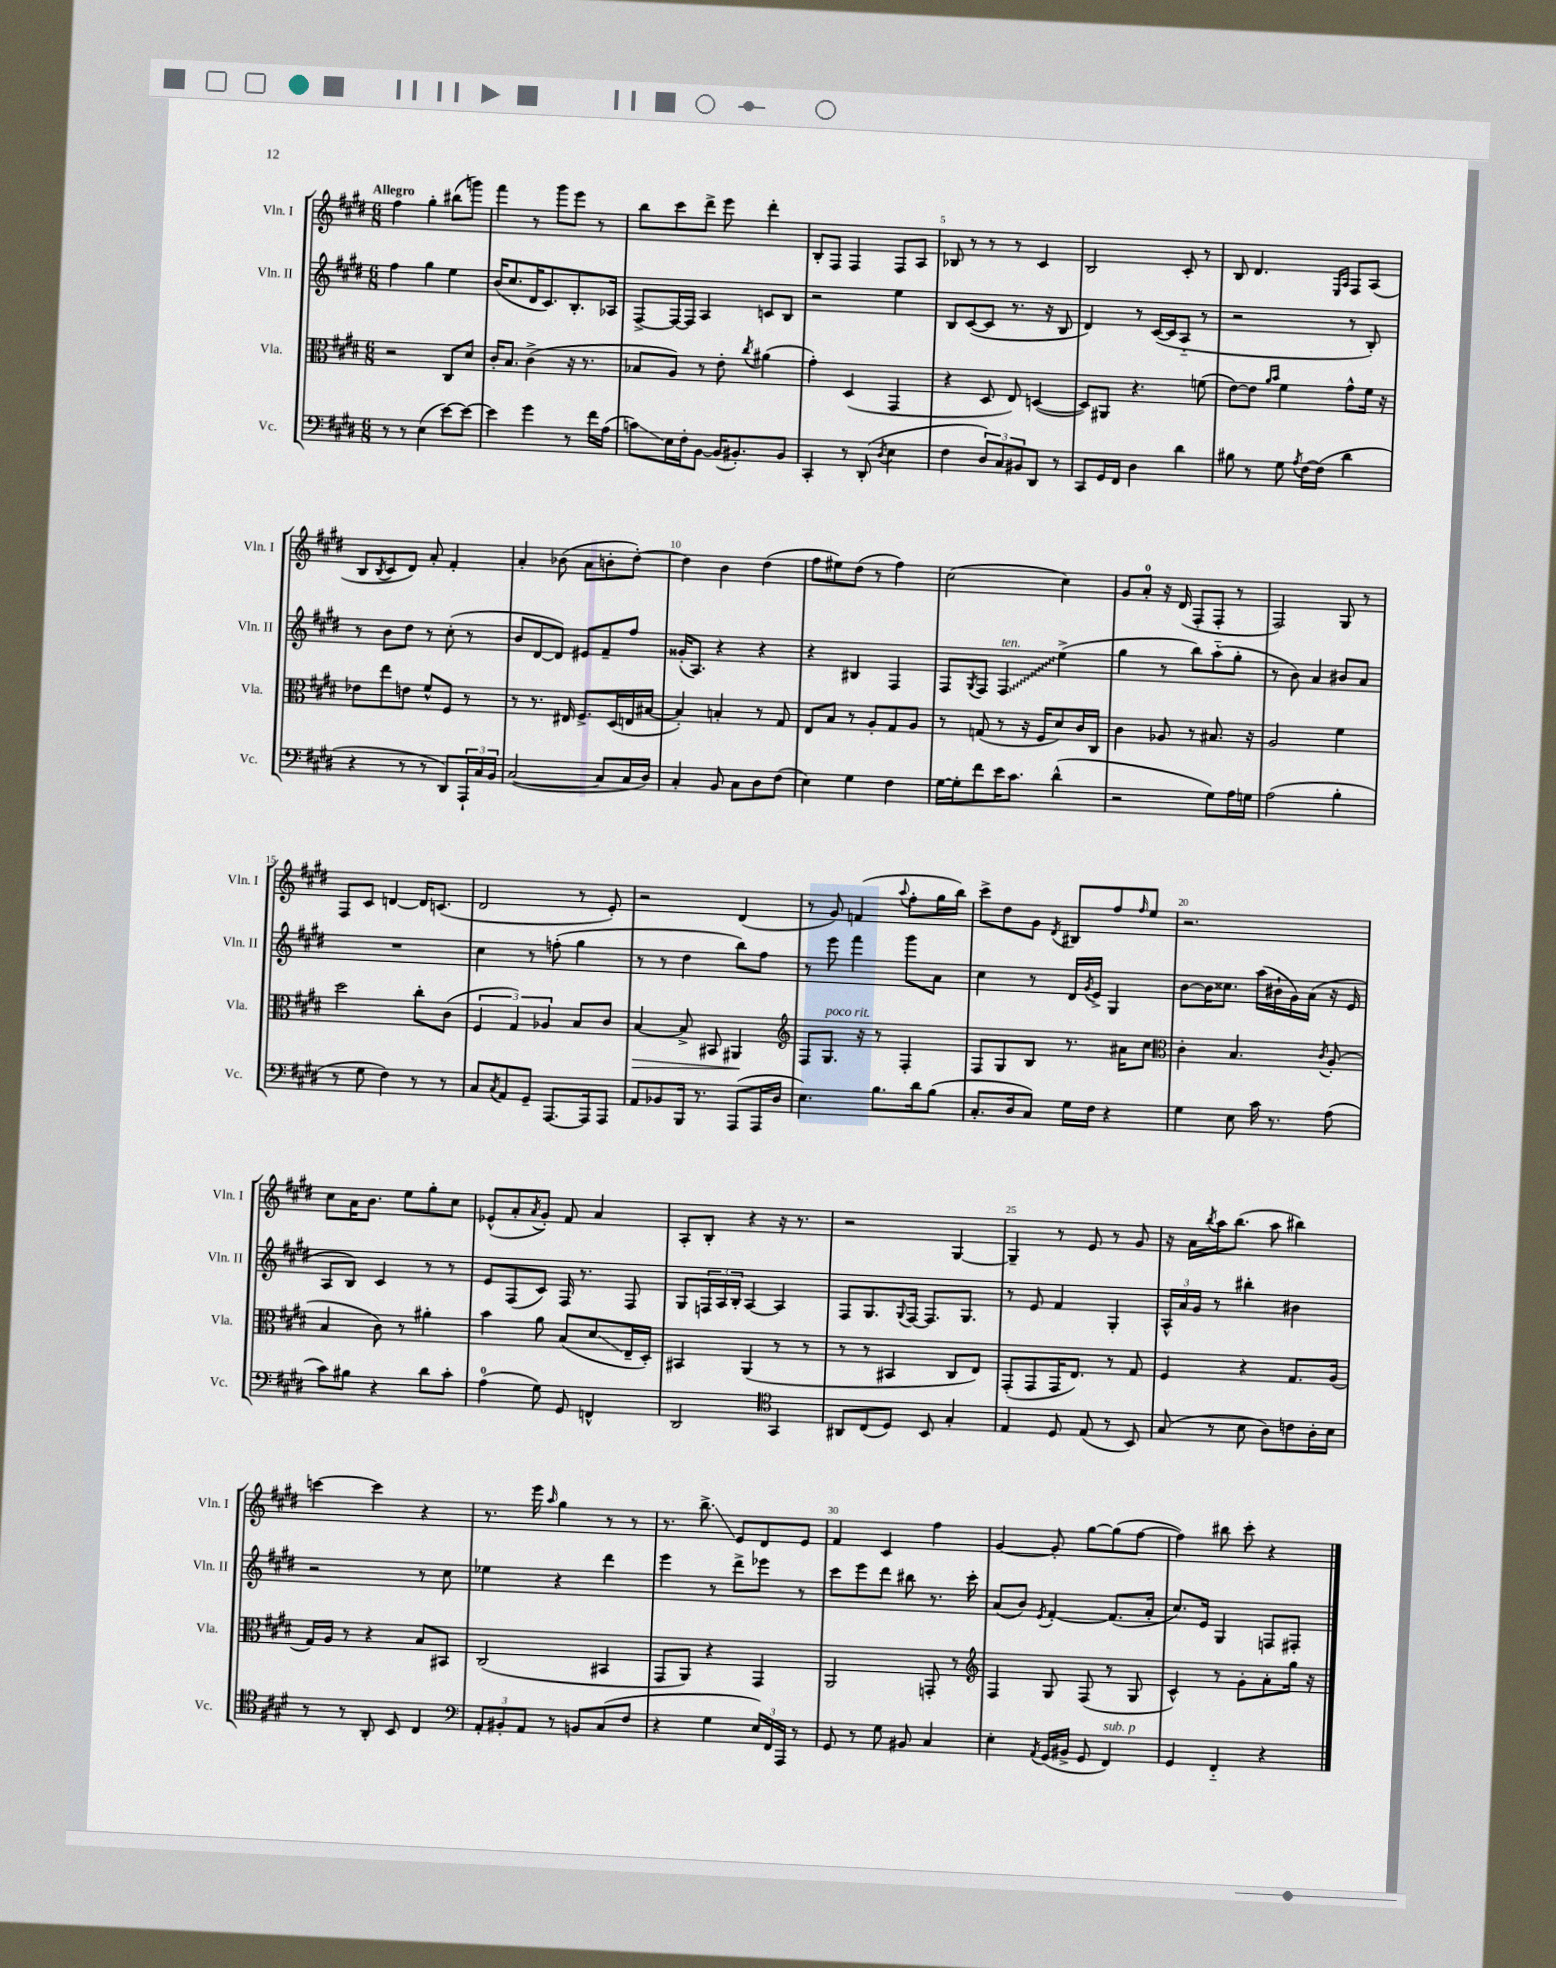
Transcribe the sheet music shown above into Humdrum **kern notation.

**kern	**kern	**kern	**kern
*staff4	*staff3	*staff2	*staff1
*clefF4	*clefC3	*clefG2	*clefG2
*k[f#c#g#d#]	*k[f#c#g#d#]	*k[f#c#g#d#]	*k[f#c#g#d#]
*M6/8	*M6/8	*M6/8	*M6/8
8r	2r	4ff#	4ff#
8r	.	.	.
(4E	.	4gg#	4gg#'
[8e)	8C#	4ee	(8bb#
8e_	8d#	.	8ggg)
=	=	=	=
4e]	16c#'	(16b	4fff#
.	8.B	8.cc#	.
4g#	(4c#^	16d#	8r
.	.	8.c#)	.
.	.	.	8ggg#
8r	16r	8.B'	8eee
.	8.r	.	.
16f#	.	.	8r
(16A	.	16A-	.
=	=	=	=
8c)	8B-	[8F#^	8bb
16E	8A)	16F#_	8ccc#
16F#'	.	16F#]	.
[8BB	8r	4A	8ddd#^
(16BB]	8e'	.	8eee
8.BB#')	.	.	.
.	8qcc#	.	.
.	(4a#	8c	4ddd#'
8BB#	.	8B	.
=	=	=	=
4CC#'	4g#')	2r	8B'
.	.	.	8F#
8r	(4D#	.	4F#
(8DD#'	.	.	.
8qD#	.	.	.
4E	4GG#	4ee	8F#
.	.	.	8A
=	=	=	=
4F#	4r	8B	8B-
.	.	([8c#	8r
12D#)	8D#	8c#]	8r
12C#	.	.	.
.	8E)	8.r	8r
12BB#	.	.	.
8DD#	([4D	.	4c#
.	.	16r	.
8r	.	8B	.
=	=	=	=
8CC#	8D])	4d#)	2B
16GG#	8AA#	.	.
16FF#	.	.	.
4D#	4.r	8r	.
.	.	([16c#	.
.	.	16c#]	.
4d#	.	8A'~	8c#'
.	(8f	8r	8r
=	=	=	=
8B#	[8e)	2r	8B
8r	8e]	.	4.d#
.	16qqa	.	.
.	16qqb	.	.
8G#	4f#	.	.
8qA	.	.	.
[16F#	.	.	.
(16F#]	.	.	.
.	.	.	16qqE
.	.	.	16qqA
4d#	8g#^^	8r	8F#
.	16f#	8B')	(8A
.	16r	.	.
=	=	=	=
4r	8e-	8r	8B
.	.	.	8qB
.	8ee	8b	8c#
8r	8e	8dd#	8d#)
8r	8f#^^	8r	8a'
8DD#)	8F#	(8cc#'	4f#'
24AAA`	8r	8r	.
24C#	.	.	.
24BB	.	.	.
=	=	=	=
([2C#	8r	8b	4a'
.	8.r	[8d#	.
.	.	8d#])	(8b-
.	16E#	.	.
.	8.F#^	8e#	8a
8C#]	.	8f#~	8b'
.	(16D#	.	.
16C#	16E	8ff#	[8dd#')
16D#)	[16B#	.	.
=	=	=	=
4C#'	4B#'])	(16g##'	4dd#]
.	.	8.A)	.
8BB	4B'	4r	4b
8C#	.	.	.
8D#	8r	4r	(4dd#
(8F#	8G#	.	.
=	=	=	=
4E)	8E	4r	8ff#
.	8B	.	8ee#)
4G#	8r	4B#	(8dd#
.	8A'	.	8r
4F#	8G#	4F#	4ff#)
.	8A	.	.
=	=	=	=
[16G#	8r	8F#	(2cc#
16G#']	.	.	.
.	.	8qG#	.
8f#	(8G	8F#	.
16e	8r	4F#	.
8.c#	.	.	.
.	16r	.	.
.	16F#	.	.
(4d#^^	8d#)	(4ee^	4cc#)
.	16c#	.	.
.	16C#	.	.
=	=	=	=
2r	4c#	4gg#	8g#
.	.	.	8a'
.	8A-	8r	16r
.	.	.	(16d#
.	8r	8bb)	8F#'
8G#)	8.B#	(8aa'~	8F#'
16A	.	8gg#'	8r
16G	16r	.	.
=	=	=	=
(2A	2A	8r	2F#)
.	.	8b)	.
.	.	4a	.
4B'	4f#	8b#	8G#
.	.	8a	8r
=	=	=	=
8r	2dd#	2.r	8F#
8G#	.	.	8c#
4F#)	.	.	[4d
8r	8cc#'	.	16d]
.	.	.	(8.c
8r	(8c#	.	.
=	=	=	=
8C#	6F#	4cc#	2d#
8qC#	.	.	.
8AA	.	.	.
.	6G#)	.	.
8GG#~	.	8r	.
.	6A-	.	.
[8.AAA	.	(8ff'	.
.	8B	4gg#	8r
16AAA]	.	.	.
8AAA	8c#	.	8e')
=	=	=	=
8AA	[4B	8r	2r
8BB-	.	8r	.
16BBB	8B^]	4dd#	.
8.r	.	.	.
.	8BB#	.	.
(8AAA	4AA#	8bb)	(4d#
16AAA	.	8ff#	.
16D#	.	.	.
=	=	=	=
*	*clefG2	*	*
4.E)	8F#	8r	8r
.	8.G#	8eee	8g#)
.	.	4fff#	(4f
.	16r	.	.
8.B	8r	.	.
.	.	.	8qqaa
.	4F#'	8ggg#	8ff#'
16d#	.	.	.
(8B	.	8a	16gg#
.	.	.	16bb)
=	=	=	=
8.C#'	8F#	4cc#	8ccc#^
.	8G#	.	8dd#
16D#	.	.	.
8C#)	8B	8r	8g#
.	.	.	8qd#
16G#	8.r	16d#	8B#
.	.	8qg#	.
16F#	.	16e^	.
4r	.	4G#	8ff#
.	16a#	.	.
.	.	.	16qqff#
.	8cc#	.	8ee
=	=	=	=
*	*clefC3	*	*
4G#	4c#'	[8b	2.r
.	.	16b]	.
.	.	8.cc##	.
8E	4.B	.	.
16c#	.	(16aa	.
8.r	.	16b#`	.
.	.	16g#)	.
.	.	(16a	.
.	8qc#	.	.
(8A	(8A'	16r	.
.	.	16e	.
=	=	=	=
8c#)	4B	8A	8cc#
8B#	.	8B)	16a
.	.	.	8.b
4r	8c#)	4c#	.
.	8r	.	8ee
8d#	4a#'	8r	8gg#'
8c#'	.	8r	8cc#
=	=	=	=
(4A	4b	8e	(8e-^^
.	.	(8F#	8a'
.	.	.	8qa
8G#)	8a	8c#)	8g#')
8GG#	(8B	16F#	8f#
.	.	8.r	.
4FF^^	8d#	.	4a
.	16E~	8F#	.
.	16D#')	.	.
=	=	=	=
2DD#	4BB#	8G#	8A'
.	.	24F	8B'
.	.	24A	.
.	.	24B'	.
.	(4AA	[4A	4r
*clefC4	*	*	*
4GG#	8r	4A]	16r
.	.	.	8.r
.	8r	.	.
=	=	=	=
8AA#	8r	8F#	2r
(8C#	8r	8.G#	.
8D#)	4BB#	.	.
.	.	8qqG#	.
.	.	[16F#	.
8BB	.	8.F#]	.
4G#'	8C#	.	[4G#
.	.	8.G#	.
.	8E)	.	.
=	=	=	=
4E	(8GG#'	8r	4G#~]
.	8GG#	8e	.
8D#	16GG#	4f#	8r
.	8.E)	.	.
(8E	.	.	8e
8r	8r	4G#'	8r
8BB)	8G#	.	8g#
=	=	=	=
(8G#	4F#	24A^^	16r
.	.	24a	.
.	.	.	16a
.	.	24g#	.
.	.	.	8qbb
8r	.	8r	16aa
.	.	.	(8.bb
8B	4r	4bb#'	.
8A)	.	.	8aa
8c	8.G#	4b#	4bb#)
16A'	.	.	.
16B	(16A	.	.
=	=	=	=
8r	16G#)	2r	[4ccc
.	16A	.	.
8r	8r	.	.
8AA'	4r	.	4ccc]
8BB	.	.	.
4C#	8B	8r	4r
.	8BB#	8cc#	.
=	=	=	=
*clefF4	*	*	*
12AA'	(2C#	4ee-	8.r
12BB#'	.	.	.
12AA	.	.	.
.	.	.	16eee
.	.	.	16qqaa
8r	.	4r	4gg#
8BB	.	.	.
(8C#	4BB#	4ddd#	8r
8F#	.	.	8r
=	=	=	=
4r	8GG#	4eee	8.r
.	8AA)	.	.
.	.	.	8.bb^
4G#	4r	8r	.
.	.	8ddd#^	8e
24E)	4GG#	8eee-	8d#
24FF#	.	.	.
24AAA	.	.	.
8r	.	8r	8e
=	=	=	=
8GG#	2AA	8ccc#	4f#
8r	.	8eee	.
8G#	.	8ddd#	4c#
8BB#	.	8bb#	.
4C#	8GG'	8.r	4ff#
.	8r	.	.
.	.	16ccc#'	.
=	=	=	=
*	*clefG2	*	*
4E'	4F#	(8a	[4g#
.	.	8b)	.
8qAA	.	8qe	.
(16GG#	8G#	[4f#'	8g#']
16BB#^	.	.	.
8GG#	(8F#	.	[8gg#
4FF#)	8r	(8.f#]	(8gg#]
.	8G#	.	[8ff#
.	.	16a'	.
=	=	=	=
4GG#	4c#^^)	8.cc#)	4ff#])
.	.	16e	.
4FF#'~	8r	4G#	8bb#
.	8g#'	.	8ccc#'
4r	8a'	8F	4r
.	16gg#	8F#'	.
.	16r	.	.
==	==	==	==
*-	*-	*-	*-
